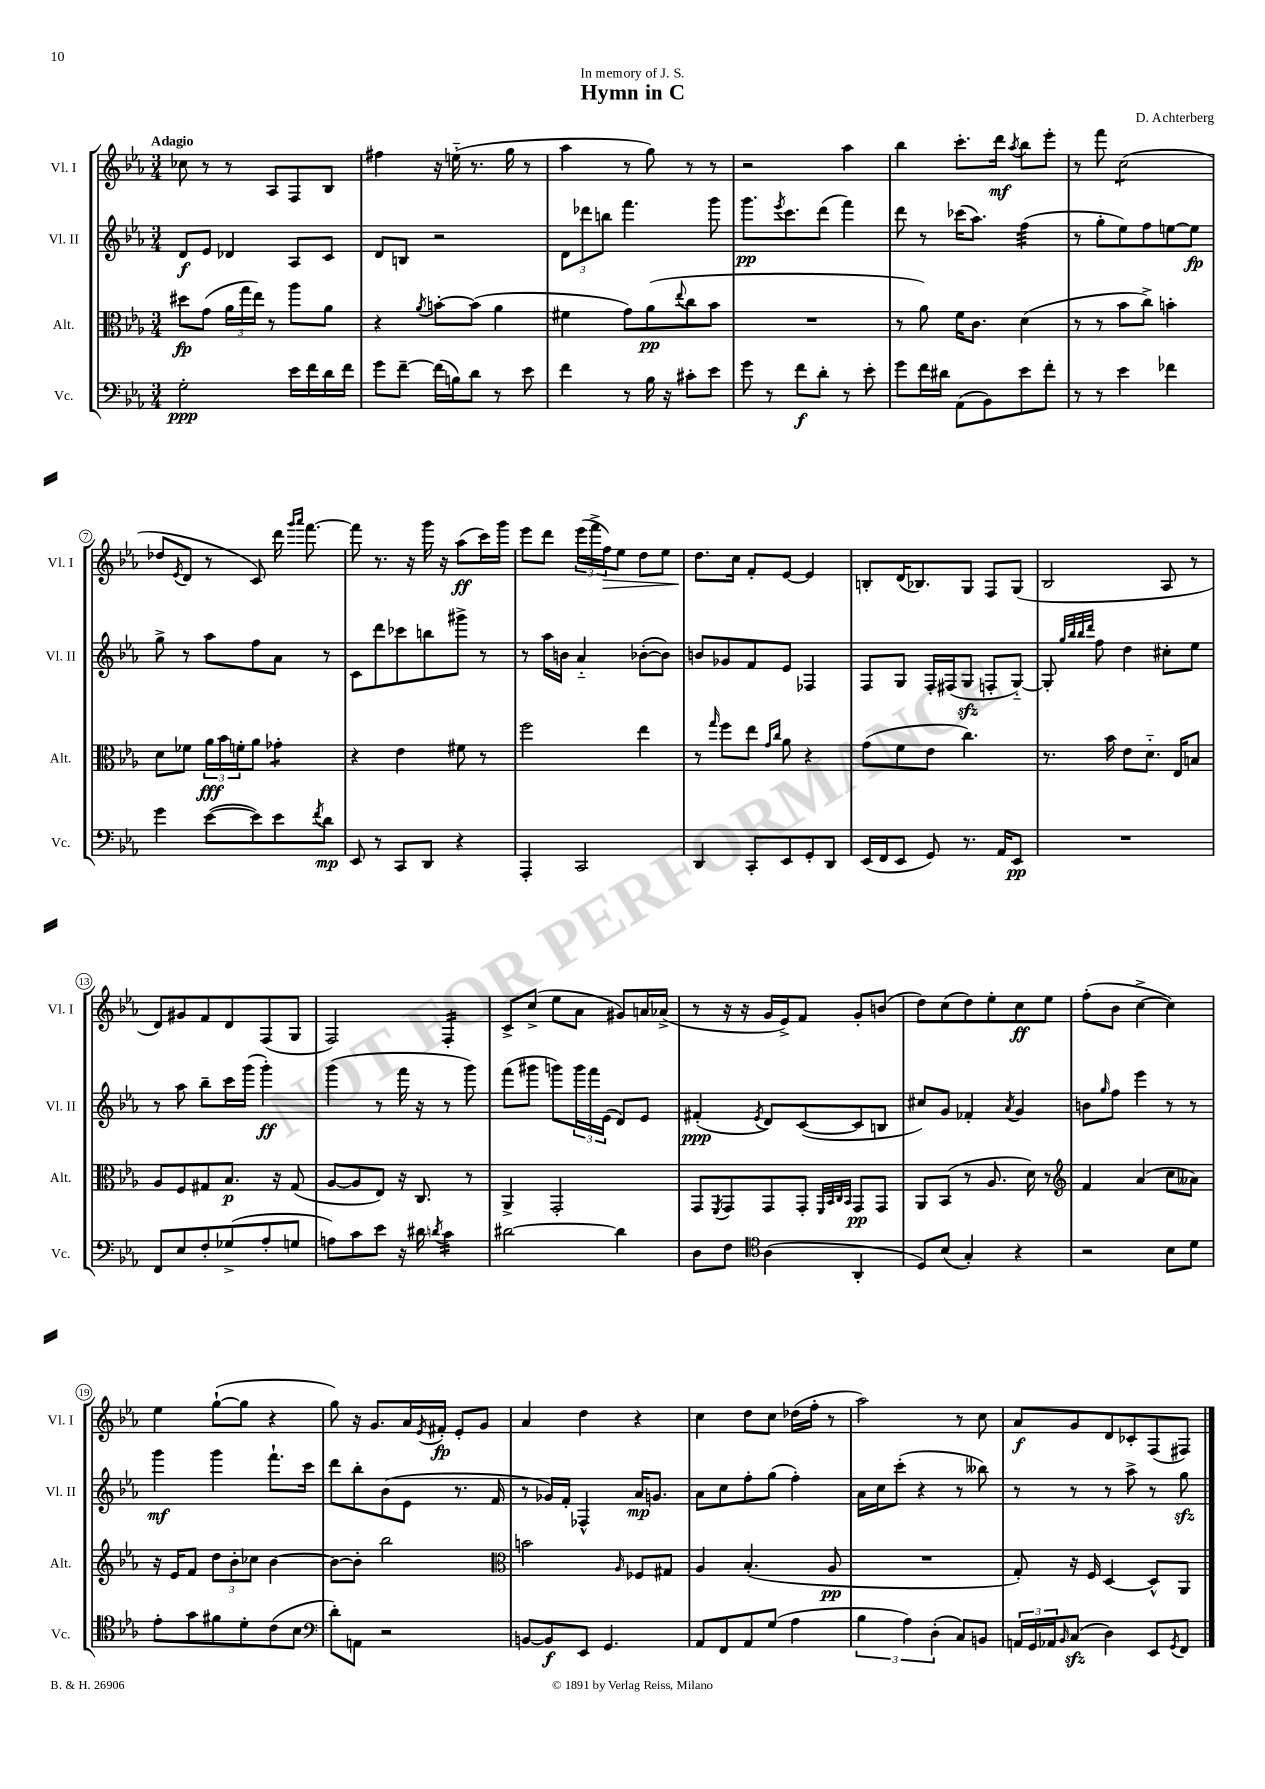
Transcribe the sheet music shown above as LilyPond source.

\header { title = "Hymn in C" composer = "D. Achterberg" dedication = "In memory of J. S." }
<<
\new StaffGroup <<
\new Staff = "s0" \with { instrumentName = "Vl. I" shortInstrumentName = "Vl. I" } {
    \clef treble \key ees \major \numericTimeSignature \time 3/4 \tempo "Adagio"
    ces''8 r8 r8 aes8 f8 bes8 |
    fis''4 r16 e''16-_( r8. g''16 r8 |
    aes''4 r8 g''8) r8 r8 |
    r2 aes''4 |
    bes''4 c'''8.-. d'''16\mf \acciaccatura { aes''8 } bes''8 ees'''8-. |
    r8 f'''8 c''2:8( |
    des''8 \acciaccatura { ees'8 } d'8 r8 c'8) d'''16 \grace { g'''16 aes'''16 } f'''8.~ |
    f'''8 r8. r16 g'''16 r16 aes''8\ff( c'''16) g'''16 |
    ees'''8 d'''8 \tuplet 3/2 { ees'''16( f'''16-> f''16\>) } ees''8 d''8 ees''8 |
    d''8.\! c''16 f'8-. ees'8~ ees'4 |
    b8-. d'16( bes8.) g8 f8 g8( |
    bes2 aes8 r8 |
    d'8) gis'8 f'8 d'8 f8( g8 |
    f2) f4:16-. |
    c'8-> c''8->( ees''8 aes'8 gis'8) a'16 aes'16->( |
    r8 r16 r16 g'16 ees'16->) f'8 g'8-. b'8( |
    d''8) c''8( d''8) ees''8-. c''8\ff ees''8 |
    f''8-.( bes'8 c''4~-> c''4) |
    ees''4 g''8~-!( g''8 r4 |
    g''8) r16 g'8. aes'16 \acciaccatura { ees'8 } fis'16-.\fp ees'8-. g'8 |
    aes'4 d''4 r4 |
    c''4 d''8 c''8 des''16( f''16-. r8 |
    aes''2) r8 c''8 |
    aes'8\f g'8 d'8 ces'8-. f8( fis8) \bar "|." |
}
\new Staff = "s1" \with { instrumentName = "Vl. II" shortInstrumentName = "Vl. II" } {
    \clef treble \key ees \major \numericTimeSignature \time 3/4
    d'8\f ees'8 des'4 aes8 c'8 |
    d'8 b8 r2 |
    \tuplet 3/2 { d'8 des'''8 b''8 } f'''4. g'''8 |
    g'''8.\pp \acciaccatura { ees'''8 } c'''8. d'''8( f'''4) |
    d'''8 r8 ces'''16( aes''8.) f''4:32( |
    r8 g''8-. ees''8) f''8 e''8~ e''8\fp |
    g''8-> r8 aes''8 f''8 aes'8 r8 |
    c'8 d'''8 ces'''8 b''8 gis'''8-> r8 |
    r8 aes''16 b'16 aes'4-_ bes'8~-.( bes'8) |
    b'8 ges'8 f'8 ees'8 fes4 |
    f8 g8 f16-. fis16( g8\sfz f8-. g8~-_) |
    g8-. \grace { g''32 bes''32 bes''32 d'''32 } f''8 d''4 cis''8-. ees''8 |
    r8 aes''8 bes''8-- c'''16 g'''16( g'''4-.\ff) |
    g'''4( r8 f'''16 r16 r8 g'''8) |
    f'''8( gis'''8 g'''8) \tuplet 3/2 { g'''16 f'''16 ees'16( } d'8) ees'8 |
    fis'4-.\ppp( \acciaccatura { ees'8 } d'8) c'8~( c'8 b8 |
    cis''8) g'8 fes'4-. \acciaccatura { aes'8 } g'4 |
    b'8 \grace { g''16 } f''8 ees'''4 r8 r8 |
    g'''4\mf g'''4 f'''8.-! c'''16 |
    d'''8 bes''8-. bes'8( ees'8 r8. f'16 |
    r8 ges'16) f'16-. fes4-^ aes'16\mp g'8. |
    aes'8 c''8 f''8-. g''8( f''4-.) |
    aes'16 c''16 c'''8-.( r4 r8 beses''8) |
    r8 r8 r8 aes''8-> r8 g''8\sfz \bar "|." |
}
\new Staff = "s2" \with { instrumentName = "Alt." shortInstrumentName = "Alt." } {
    \clef alto \key ees \major \numericTimeSignature \time 3/4
    dis''8\fp g'8( \tuplet 3/2 { aes'16 g''16 ees''16) } r8 aes''8 aes'8 |
    r4 \acciaccatura { aes'8 } b'8~-. b'8( aes'4 |
    fis'4 g'8) aes'8\pp( \appoggiatura { ees''8 } c''8 bes'8 |
    R2. |
    r8 aes'8) f'16 c'8. d'4( |
    r8 r8 bes'8 c''8->) b'4-. |
    d'8 fes'8 \tuplet 3/2 { aes'16\fff bes'16 f'16-. } aes'8 ges'4:8-. |
    r4 ees'4 fis'8 r8 |
    f''2 ees''4 |
    r8 \grace { g''16 } f''8 ees''8 \grace { g'16 c''16 } aes'8 r4 |
    g'8( f'8 ees'8 c''4.) |
    r8. bes'16 ees'8 d'8.-_ ees16 b8 |
    aes8 f8 gis8 bes8.\p r16 gis8( |
    aes8~ aes8 ees8) r16 c8. r8 |
    aes,4-> g,2-. |
    g,8 \acciaccatura { f,8 } g,8 g,8 g,8-. \grace { f,32 bes,32 c32 bes,32 } g,8\pp g,8 |
    aes,8 bes,8( r8 aes8. d'16) r8 |
    \clef treble f'4 aes'4( c''8 aeses'8) |
    r16 ees'16 f'8 \tuplet 3/2 { d''8 bes'8-. ces''8 } bes'4~ |
    bes'8~ bes'8-. bes''2 |
    \clef alto b'2 \grace { aes16 } fes8 gis8 |
    aes4 bes4.-.( aes8\pp |
    R2. |
    g8-.) r16 f16 d4~ d8-^ aes,8 \bar "|." |
}
\new Staff = "s3" \with { instrumentName = "Vc." shortInstrumentName = "Vc." } {
    \clef bass \key ees \major \numericTimeSignature \time 3/4
    g2-.\ppp ees'16 f'16 d'16 f'16 |
    g'8 f'8~-- f'16( b16) d'8 r8 ees'8 |
    f'4 r8 bes16 r16 cis'8-. ees'8 |
    g'8 r8 f'8\f d'8-. r8 ees'8-. |
    g'8 f'16 dis'16 aes,8( bes,8) ees'8 f'8-. |
    r8 r8 ees'4 fes'4 |
    g'4 ees'8~( ees'8) ees'8 \acciaccatura { f'8 } d'8\mp |
    ees,8 r8 c,8 d,8 r4 |
    aes,,4-. c,2 |
    d,4 c,8-. ees,8 g,8-. d,8 |
    ees,16( f,16 ees,8 g,8) r8. aes,16 ees,8\pp |
    R2. |
    f,8 ees8 f8-. ges8->( aes8-. g8 |
    a8) c'8 ees'8 r16 dis'16 \acciaccatura { d'8 } c'4:16 |
    dis'2~ dis'4 |
    d8 f8 \clef tenor aes4( aes,4-. |
    d8) bes8( g4-.) r4 |
    r2 bes8 d'8 |
    ees'8-. g'8 fis'8 d'8-. c'8( bes8 |
    \clef bass d'8-.) a,8 r2 |
    b,8~ b,8\f ees,8 g,4. |
    aes,8 f,8 aes,8 g8( aes4 |
    \tuplet 3/2 { bes4 aes4) d4-.( } c8) b,8 |
    \tuplet 3/2 { a,16 g,16 aes,16 } \grace { bes,16 } c8\sfz( d4) ees,8 \acciaccatura { g,8 } f,8 \bar "|." |
}
>>
>>
\layout { \context { \Score \override BarNumber.stencil = #(make-stencil-circler 0.1 0.3 ly:text-interface::print) } }
